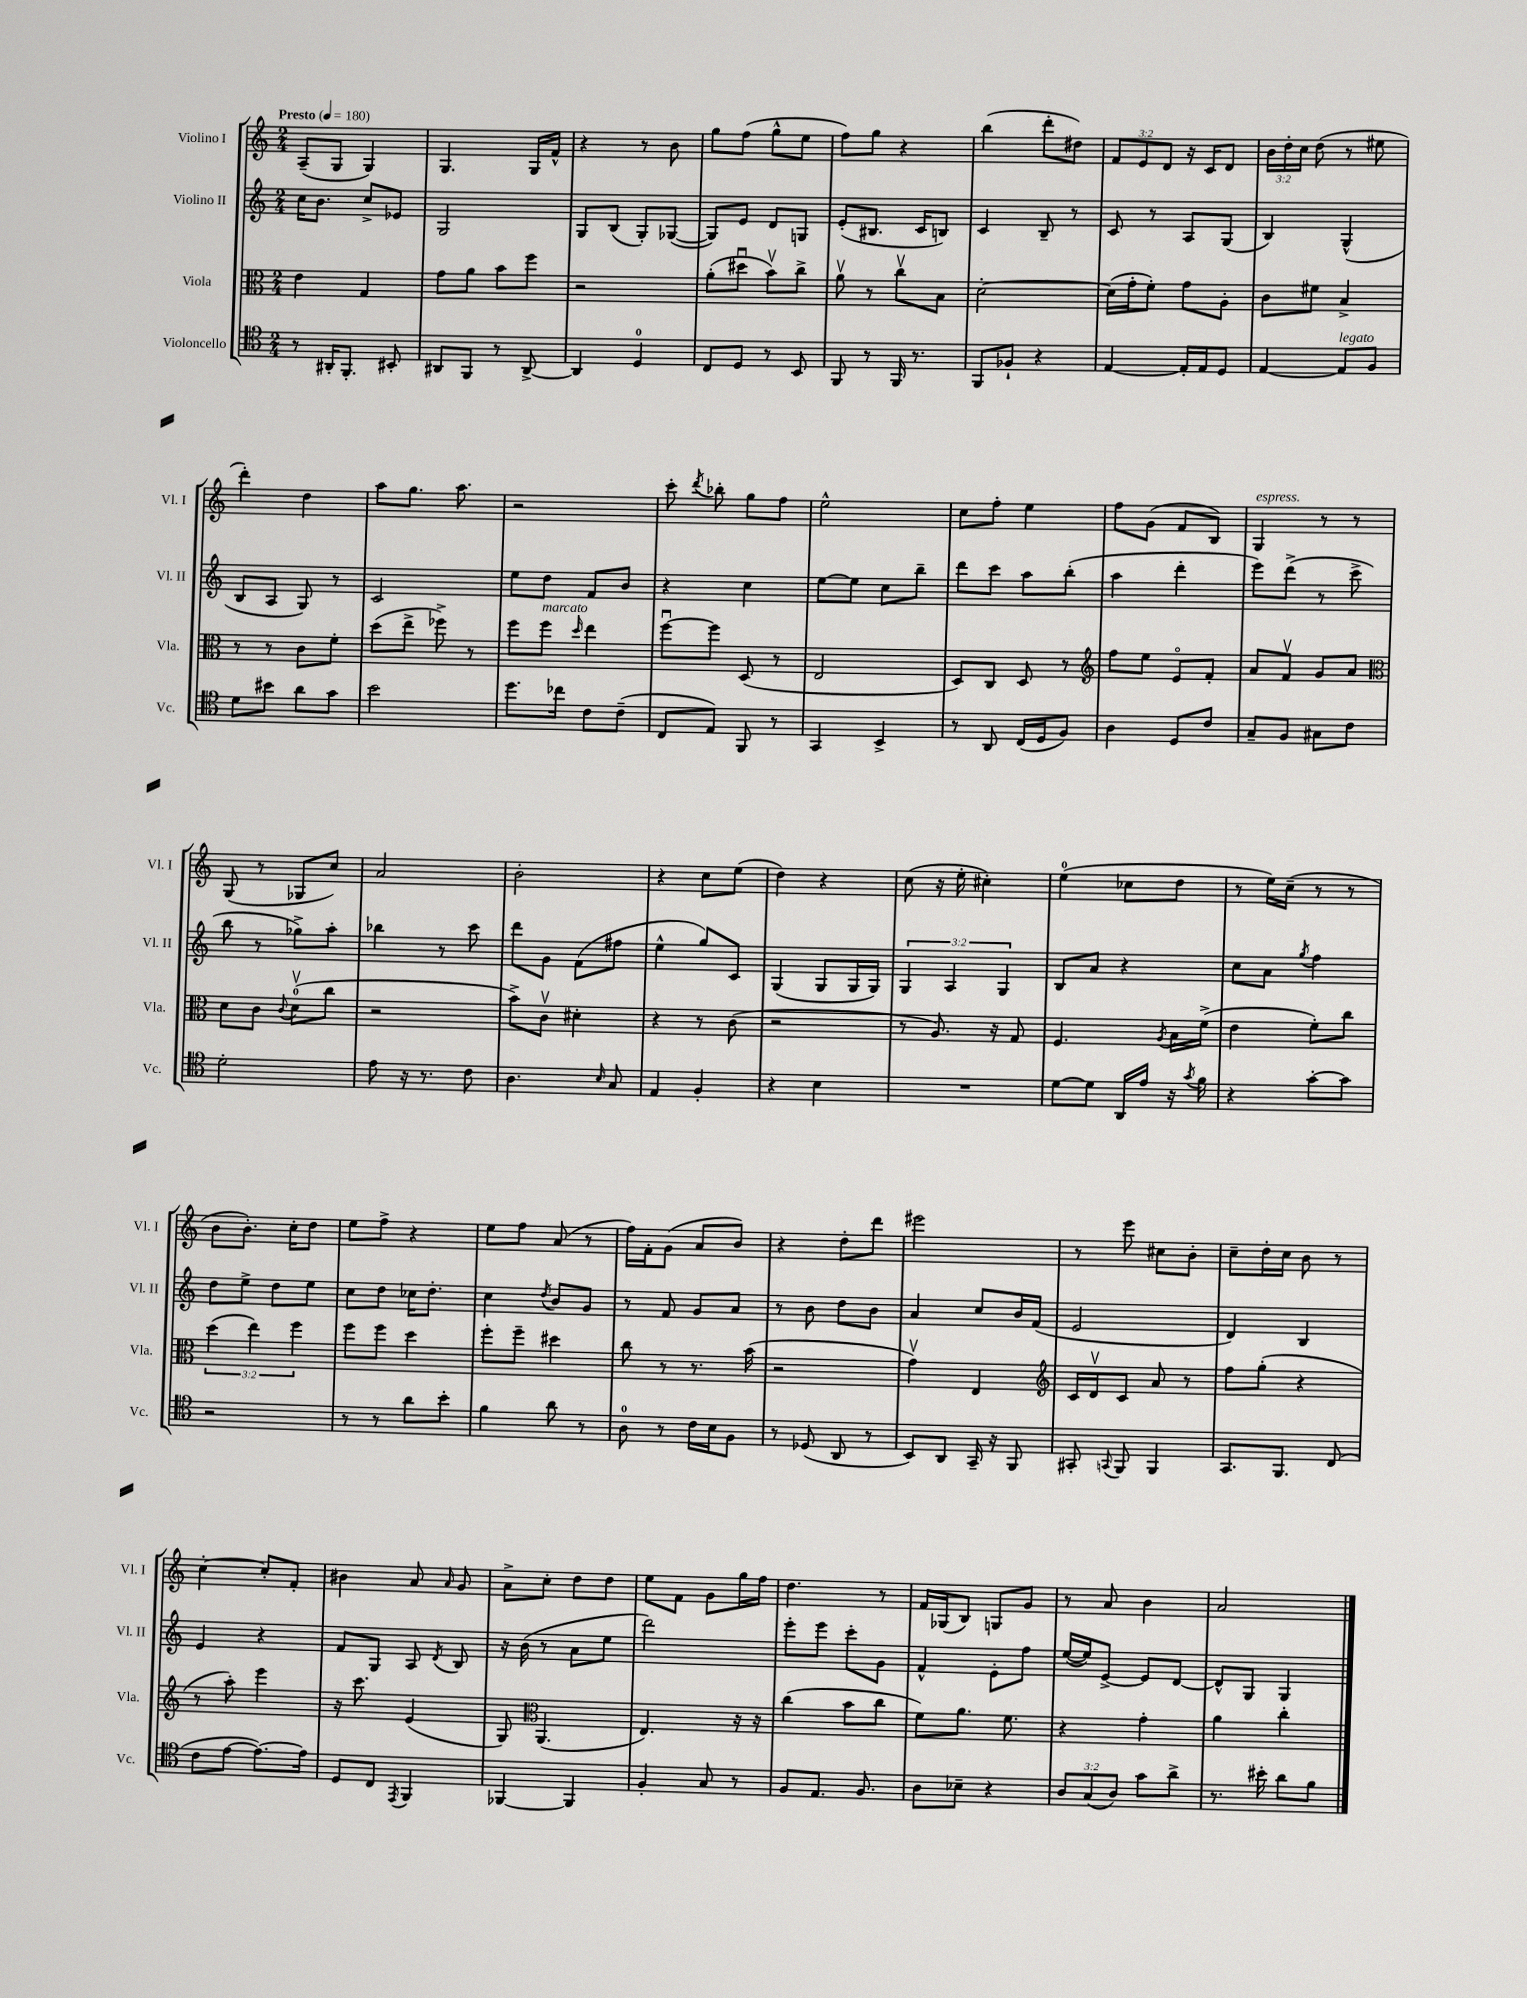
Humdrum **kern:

**kern	**kern	**kern	**kern
*staff4	*staff3	*staff2	*staff1
*clefC4	*clefC3	*clefG2	*clefG2
*k[]	*k[]	*k[]	*k[]
*M2/4	*M2/4	*M2/4	*M2/4
*MM180	*MM180	*MM180	*MM180
8r	4e	16cc	(8A~
.	.	8.b	.
16AA#'	.	.	8G
8.FF'	.	.	.
.	4G	8cc^	4G)
8BB#'	.	8e-	.
=	=	=	=
8AA#	8g	2G	4.G
8FF	8a	.	.
8r	8b	.	.
[8AA#^	8ff	.	16G
.	.	.	16f^^
=	=	=	=
4AA#]	2r	8G	4r
.	.	(8B	.
4D	.	8G')	8r
.	.	([8G-	8b
=	=	=	=
8C	(8a'	8G-])	8gg
8D	8dd#u	8e	(8ff
8r	8bv)	8d	8gg^^
8BB	8cc^	8G	8ee
=	=	=	=
8FF	8av	(8e'	8ff)
8r	8r	8.B#	8gg
16FF	8ccv	.	4r
8.r	.	16c	.
.	8B	8B)	.
=	=	=	=
8FF	[2d'	4c	(4bb
8F-`	.	.	.
4r	.	8B~	8ddd'
.	.	8r	8dd#)
=	=	=	=
[4E	(16d]	8c	12f
.	16g'	.	.
.	.	.	12e
.	8f')	8r	.
.	.	.	12d
16E']	8g	8A	16r
16E	.	.	16c
8D	8A'	(8G	8d
=	=	=	=
[4E	8c	4B)	24b
.	.	.	24dd'
.	.	.	24cc
.	8f#	.	(8dd
8E]	4B^	(4G^^	8r
8F	.	.	8ee#
=	=	=	=
8d	8r	8B	4ddd')
8b#	8r	8A	.
8a	8c	8G)	4dd
8g	8f'	8r	.
=	=	=	=
2b	(8dd	2c	8aa
.	8ee^	.	8.gg
.	8ff-^)	.	.
.	.	.	8.aa
.	8r	.	.
=	=	=	=
8.dd	8ff	8ee	2r
.	8ff	8dd	.
16cc-	.	.	.
.	16qqdd	.	.
8c	4ee	8f	.
(8c~	.	8b	.
=	=	=	=
8C	[8ffu	4r	8ccc'
.	.	.	8qddd
8E)	8ff]	.	8bb-'
8FF	(8D	4cc	8gg
8r	8r	.	8ff
=	=	=	=
4GG	2E	[8ee	2ee^^
.	.	8ee]	.
4BB^	.	8cc	.
.	.	8bb~	.
=	=	=	=
8r	8D)	8ddd	8cc
8AA	8C	8ccc	8ff'
(16C	8D	8aa	4ee
16D	.	.	.
8F)	8r	(8bb'	.
=	=	=	=
*	*clefG2	*	*
4A	8ff	4aa	8ff
.	8ee	.	(8g
8D	8eo	4ddd'	8f
8c	8f'	.	8B)
=	=	=	=
8G~	8a	8eee)	4G
8F	8fv	(8ddd^	.
8G#	8g	8r	8r
8c	8a	8ccc^	8r
=	=	=	=
*	*clefC3	*	*
2d'	8d	8bb	(8G
.	8c	8r	8r
.	8qqc	.	.
.	(8dv	8gg-^)	8G-
.	8cc	8aa'	8cc)
=	=	=	=
8e	2r	4bb-	2a
16r	.	.	.
8.r	.	.	.
.	.	8r	.
8c	.	8ccc	.
=	=	=	=
4.A	8b^)	8ddd	2b'
.	8cv	8g	.
.	4d#'	(8f	.
16qqB	.	.	.
8G	.	8ff#	.
=	=	=	=
4E	4r	4ee^^	4r
4F'	8r	8gg)	8cc
.	(8c	8c	(8ee
=	=	=	=
4r	2r	(4G	4dd)
4B	.	8G	4r
.	.	16G	.
.	.	16G)	.
=	=	=	=
2r	8r	6G	(8cc
.	8.A)	.	16r
.	.	6A	.
.	.	.	16ee'
.	.	.	4cc#')
.	16r	.	.
.	.	6G	.
.	8G	.	.
=	=	=	=
[8d	4.F	8B	(4ee
8d]	.	8a	.
16AA	.	4r	8cc-
16e	.	.	.
.	8qA	.	.
16r	16B	.	8dd
8qg	.	.	.
16f	(16f^	.	.
=	=	=	=
4r	4e	8cc	8r
.	.	8a	16ee)
.	.	.	(16cc~
.	.	8qgg	.
[8g'	8f')	4ff	8r
8g]	8cc	.	8r
=	=	=	=
2r	(6dd	8dd	8b
.	.	8ee^	8.b')
.	6ee)	.	.
.	.	8dd	.
.	.	.	16cc'
.	6ff	.	.
.	.	8ee	8dd
=	=	=	=
8r	8ff	8cc	8ee
8r	8ff	8dd	8ff^
8a	4dd	16cc-	4r
.	.	8.dd'	.
8b'	.	.	.
=	=	=	=
4f	8ff'	4cc	8ee
.	8ff~	.	8ff
.	.	8qdd	.
8a	4dd#	8b	(8a
8r	.	8g	8r
=	=	=	=
8A	8cc	8r	16ff)
.	.	.	16f'
8r	8r	8f	(8g
16c	8.r	8g	8a
16B	.	.	.
8F	.	8a	8b)
.	(16b	.	.
=	=	=	=
8r	2r	8r	4r
(8D-	.	8b	.
8AA	.	8dd	8dd'
8r	.	8b	8ddd
=	=	=	=
8BB)	4gv)	4a	2eee#
8AA	.	.	.
16GG~	4E	8cc	.
16r	.	.	.
8FF	.	16b	.
.	.	(16f	.
=	=	=	=
*	*clefG2	*	*
8GG#'	16c	2e	8r
.	16dv	.	.
8qqGG	.	.	.
8FF	8c	.	8eee
4FF	8a	.	8cc#
.	8r	.	8b'
=	=	=	=
8.GG	8ff	4d)	8cc~
.	(8gg'	.	16dd'
8.FF	.	.	16cc
.	4r	4B	8b
(8C	.	.	8r
=	=	=	=
8c	8r	4e	[4cc'
[8e	8aa')	.	.
8.e_)	4eee	4r	8cc']
.	.	.	8f'
16e]	.	.	.
=	=	=	=
8D	16r	8f	4b#
.	8.ccc	.	.
8C	.	8G	.
8qEE	.	.	.
4FF	(4e	8A	8a
.	.	8qd	16qqa
.	.	8B	8g
=	=	=	=
[4FF-	8G)	16r	8a^
.	.	(16b	.
*	*clefC3	*	*
.	(4.AA	8r	8cc'
4FF-]	.	8a	8dd
.	.	8ee	8dd
=	=	=	=
4F'	4.E)	2ddd)	8ee
.	.	.	8f
8G	.	.	8g
8r	16r	.	16gg
.	16r	.	16ff
=	=	=	=
8F	(4cc	8eee'	4.dd
8.E	.	8eee	.
.	8b	8ccc'	.
8.F	.	.	.
.	8cc	8g	8r
=	=	=	=
8A	8f)	4f^^	16f
.	.	.	(16G-
8B-~	8.a	.	8B)
4r	.	8e'	8G
.	8.f	.	.
.	.	8ff	8g
=	=	=	=
12A	4r	([16ee	8r
.	.	16ee])	.
(12G	.	.	.
.	.	[8e^	8a
12A)	.	.	.
8g	4g'	8e]	4b
8a^	.	[8d	.
=	=	=	=
8.r	4a	8d^^]	2a
.	.	8G	.
16b#'	.	.	.
8a	4cc'	4G	.
8f	.	.	.
==	==	==	==
*-	*-	*-	*-
